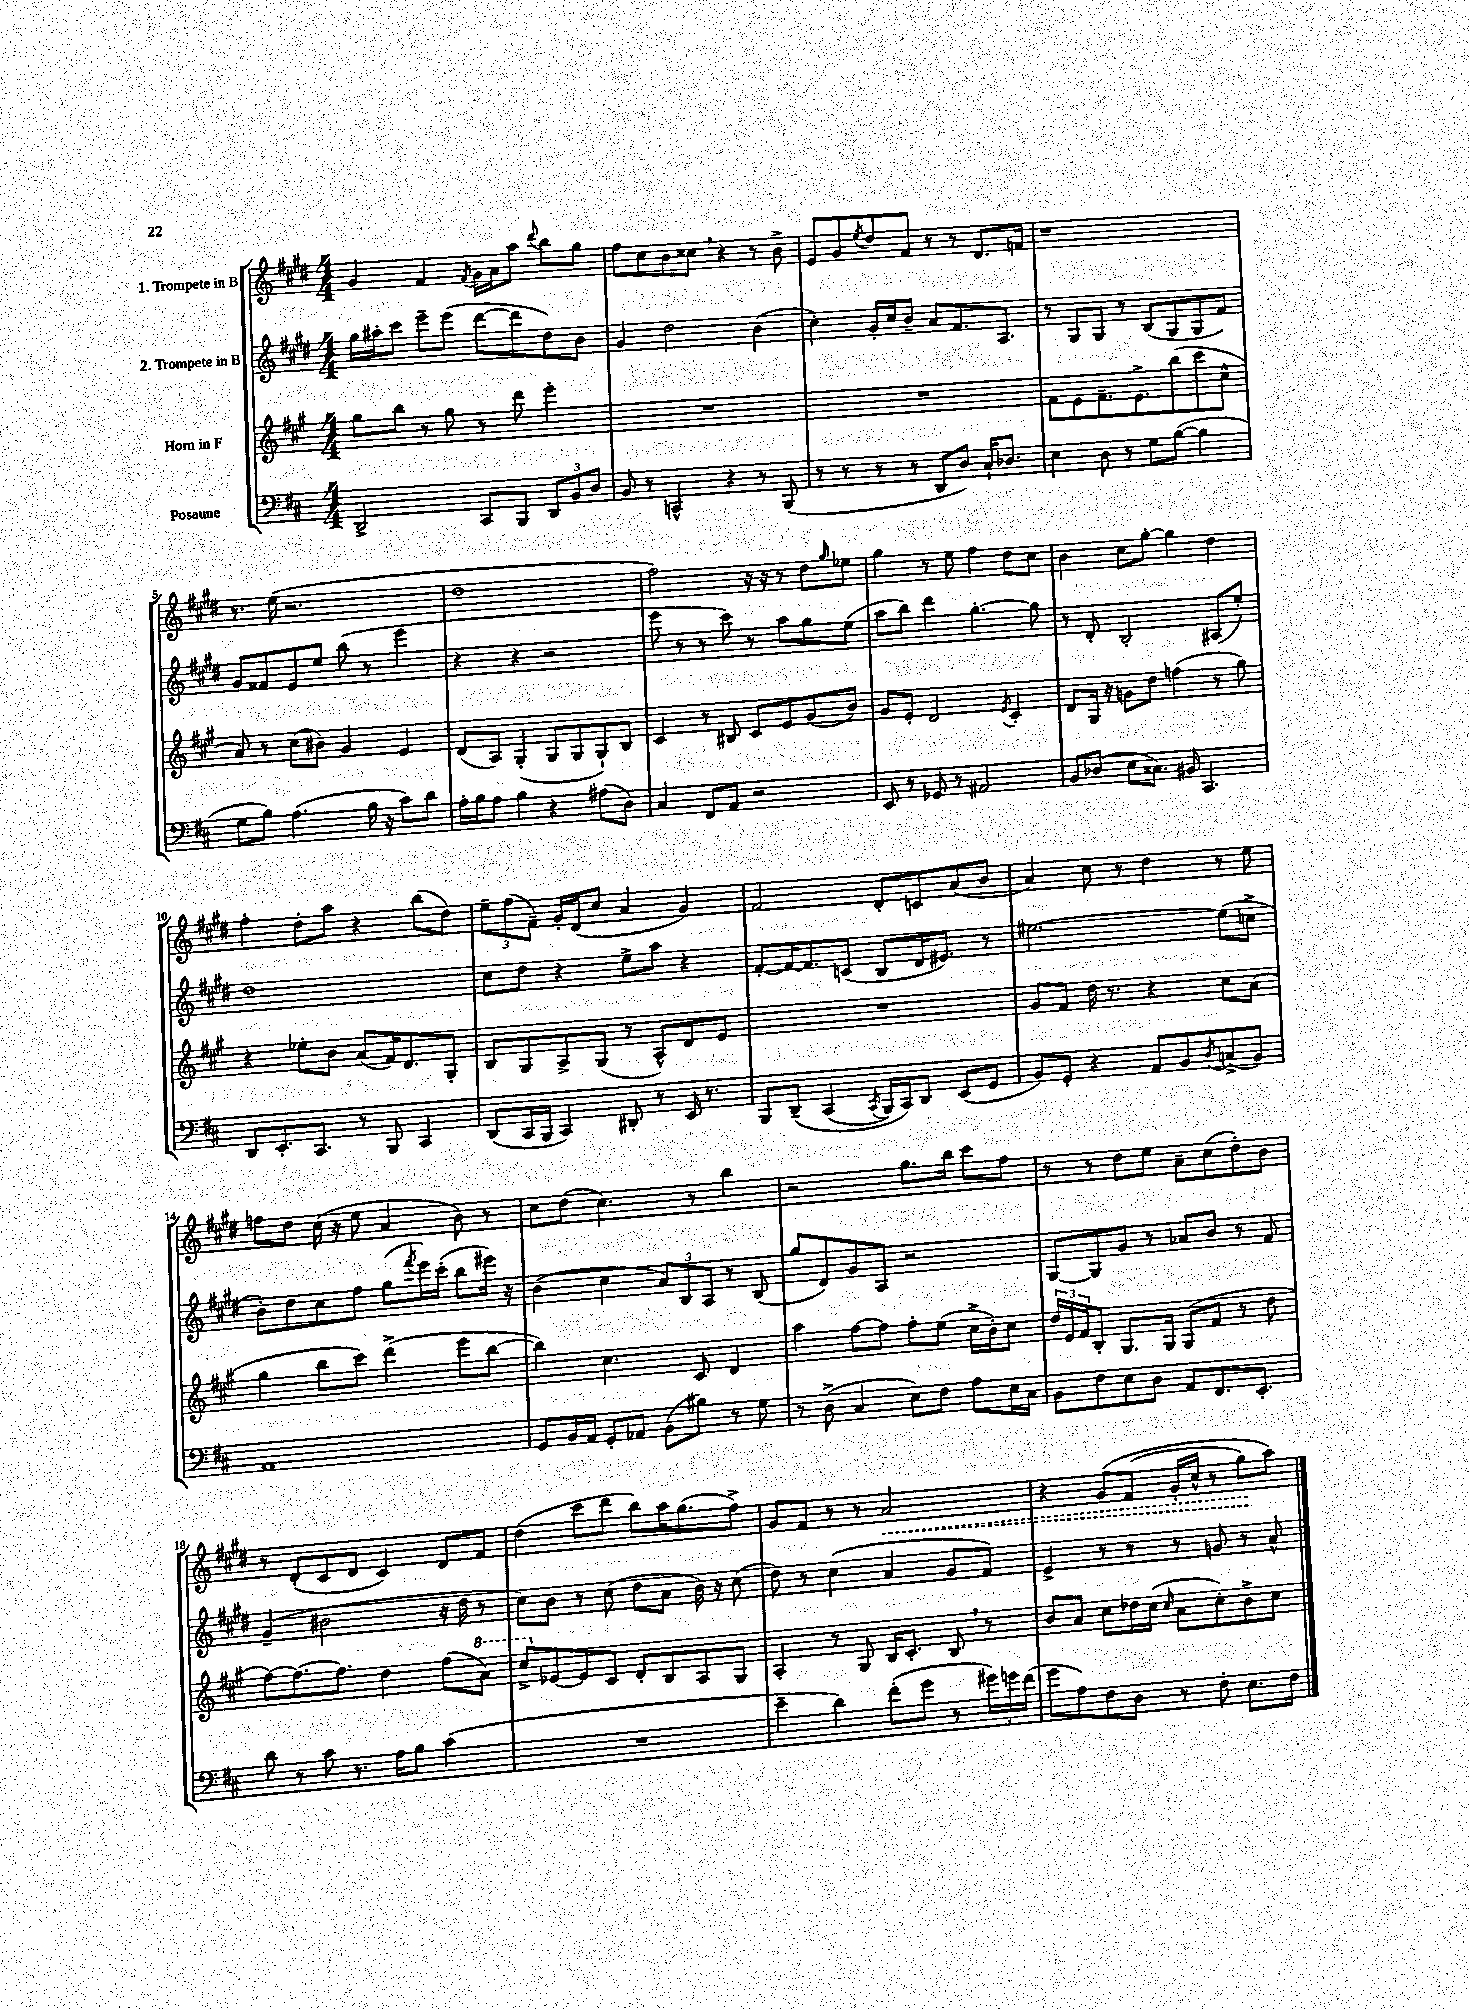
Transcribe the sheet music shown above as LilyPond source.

<<
\new StaffGroup <<
\new Staff = "s0" \with { instrumentName = "1. Trompete in B" } {
    \clef treble \key e \major \numericTimeSignature \time 4/4
    gis'4 fis'4 \acciaccatura { fis'8 } gis'16 a'16 a''8 \appoggiatura { dis'''8 } b''8 gis''8 |
    fis''8 cis''8 b'8 cisis''8 \breathe r4 r8 b'8-> |
    e'8 gis'8 \acciaccatura { e''8 } dis''8 fis'8 r8 r8 dis'8. f'16 |
    r1 |
    r8. e''16( r2. |
    dis''1 |
    fis''2) r16 r16 r8 dis''8 \grace { gis''16 } ees''8 |
    gis''4 r8 e''8 fis''4 dis''8 cis''8 |
    b'4 cis''8 gis''8~-. gis''4 dis''4 |
    fis''4-. dis''8-. a''8 r4 b''8( dis''8) |
    \tuplet 3/2 { e''8-- fis''8( fis'8--) } gis'16-. dis'16( cis''8 a'4 gis'4) |
    fis'2 dis'8-. c'8 a'8( b'8 |
    a'4) cis''8 r8 dis''4 r8 e''8 |
    f''8 dis''8 cis''16( r16 e''8 a'4 b'8) r8 |
    cis''8 dis''8( cis''4.) r8 b''4 |
    r2 gis''8. b''16 cis'''8 fis''8 |
    r8 r8 dis''8 e''8 a'8-- cis''8( dis''8-.) b'8 |
    r8 dis'8-.( cis'8 dis'8 cis'4) dis'8 fis'8 |
    dis''4( cis'''8 dis'''8 b''8) a''16 gis''8.( fis''8->) |
    gis'8 fis'8 r8 r8 \once \override Hairpin.style = #'dashed-line a'2\< |
    r4 gis'8\( fis'8( gis'16-. cis''16-^ r8 gis''8\!) a''8\) \bar "|." |
}
\new Staff = "s1" \with { instrumentName = "2. Trompete in B" } {
    \clef treble \key e \major \numericTimeSignature \time 4/4
    gis''16 ais''16-. cis'''8 e'''8-- e'''8( dis'''8~ dis'''8 dis''8) b'8 |
    gis'4 dis''2 b'4( |
    cis''4-.) gis'16-. cis''16 b'8-- a'8 fis'8. a8. |
    r8 gis8 gis8 r8 b8( gis8 gis8 fis'8) |
    gis'8 fisis'8 e'8 e''8 b''8( r8 e'''4 |
    r4 r4 r2 |
    e'''8 r8 r8 cis'''8) r8 a''8 gis''8 e''8( |
    a''8 b''8) dis'''4 gis''4.~-. gis''8 |
    r8 dis'8-. b2-. ais8( e''8-.) |
    dis''1 |
    cis''8 dis''8 r4 e''8-> a''8 r4 |
    fis'8~-. fis'16~ fis'8. c'8( b8 dis'16 eis'8.) r8 |
    eis''2.~ eis''8( c''8-> |
    b'8-.) dis''8 cis''8 fis''8 gis''8( \acciaccatura { fis'''8 } e'''16) cis'''16-.( b''8 eis'''16) r16 |
    b'4( cis''4 \tuplet 3/2 { a'8) b8 a8 } r8 b8( |
    gis''8 dis'8) gis'8 a8 r2 |
    gis8~ gis8 gis'8 r8 aes'8 b'8 r8 fis'8 |
    gis'4--( bis'2 r16 dis''16 r8 |
    cis''8) b'8 r8 cis''8( dis''8 a'8 b'16) r16 cis''8( |
    dis''8) r8 cis''4( a'4 gis'8 fis'8) |
    e'4-> r8 r8 r8 g'8 r8 a'8-^ \bar "|." |
}
\new Staff = "s2" \with { instrumentName = "Horn in F" } {
    \clef treble \key a \major \numericTimeSignature \time 4/4
    gis''8 b''8 r8 gis''8 r8 d'''8 e'''4-. |
    R1 |
    R1 |
    fis'8 e'8 fis'8.-- e'8.-> b''8( cis'''8 cis''8-^ |
    a'8) r8 cis''8( bis'8) gis'4 e'4 |
    d'8( a8) gis4-.( gis8 gis8 gis8-!) b8 |
    cis'4 r8 bis8 cis'8 e'8 gis'8( b'8) |
    gis'8 e'8-. d'2 \acciaccatura { e'8 } cis'4-. |
    d'8 gis16 r16 g'8 d''8 f''4( r8 gis''8) |
    r4 ees''8-. b'8 a'8( fis'16) d'8. gis8-. |
    b8 gis8 a8-> gis8( r8 a8-^) d'8 e'8 |
    R1 |
    gis'8 fis'8 d''16 r8. r4 cis''8 a'8( |
    gis''4 b''8 cis'''8) d'''4->( e'''8 b''8~ |
    b''4) cis''4. cis'8 d'4 |
    a''4 fis''8~ fis''8 fis''8-. e''8( cis''16-> b'16-.) cis''8 |
    \tuplet 3/2 { d''16 e'16 fis'16 } b8-. gis8. gis16 gis8( fis'8 r8 d''8 |
    fis''8~) fis''8.~ fis''8. d''4 fis''8( \ottava #1 a''8) |
    cis'''8-> \ottava #0 ees'8~ ees'8 cis'8 d'8-. b8 a8 gis8 |
    a4-. r8 gis8 b16 cis'8.-. b8 \breathe r8 |
    b'8 a'8 cis''8 des''16 cis''16( \grace { cis''16 } a'8 cis''8-.) b'8-> cis''8 \bar "|." |
}
\new Staff = "s3" \with { instrumentName = "Posaune" } {
    \clef bass \key d \major \numericTimeSignature \time 4/4
    d,2-> cis,8 b,,8 \tuplet 3/2 { d,8 b,8 d8 } |
    b,8 r8 c,4-^ r4 r8 b,,8( |
    r8 r8 r8 r8 d,8 d8) cis16-! des8. |
    e4 d8 r8 g8 b8~( b4 |
    g8 b8) a4.( b16 r16 cis'8) d'8 |
    a16-. b16 a8 b4 r4 ais8( d8) |
    cis4 fis,8 a,8 r2 |
    e,8 r8 ges,8 r8 ais,2 |
    b,8 des8( e8 cisis8.) bis,16 cis,4. |
    d,8 e,8.-. cis,8. r8 b,,8 cis,4 |
    d,8( cis,16 b,,16 cis,4) dis,8-. r8 e,16 r8. |
    b,,8 d,8--\( cis,4( \acciaccatura { cis,8 } b,,16) cis,16\) d,8 e,8( g,8 |
    b,8) g,8-. r4 a,8 b,8 \acciaccatura { d8 } c8->( b,8) |
    a,1 |
    g,8 b,16 a,16 g,8-. aes,8 b,8( bis8) r8 g8 |
    r8 d8->( cis4 e8) fis8 a8 e16 cis16 |
    b,8 fis8 e8 d8 a,8 fis,8. e,8.-. |
    d'8 r8 cis'8 r8. a16 b8 cis'4( |
    R1 |
    e'4-- d'4) fis'8-.( g'8 r8 \tuplet 3/2 { gis'16) g'16 fis'16( } |
    g'8 a8) fis8 d8 r8 fis8-. e8. fis16 \bar "|." |
}
>>
>>
